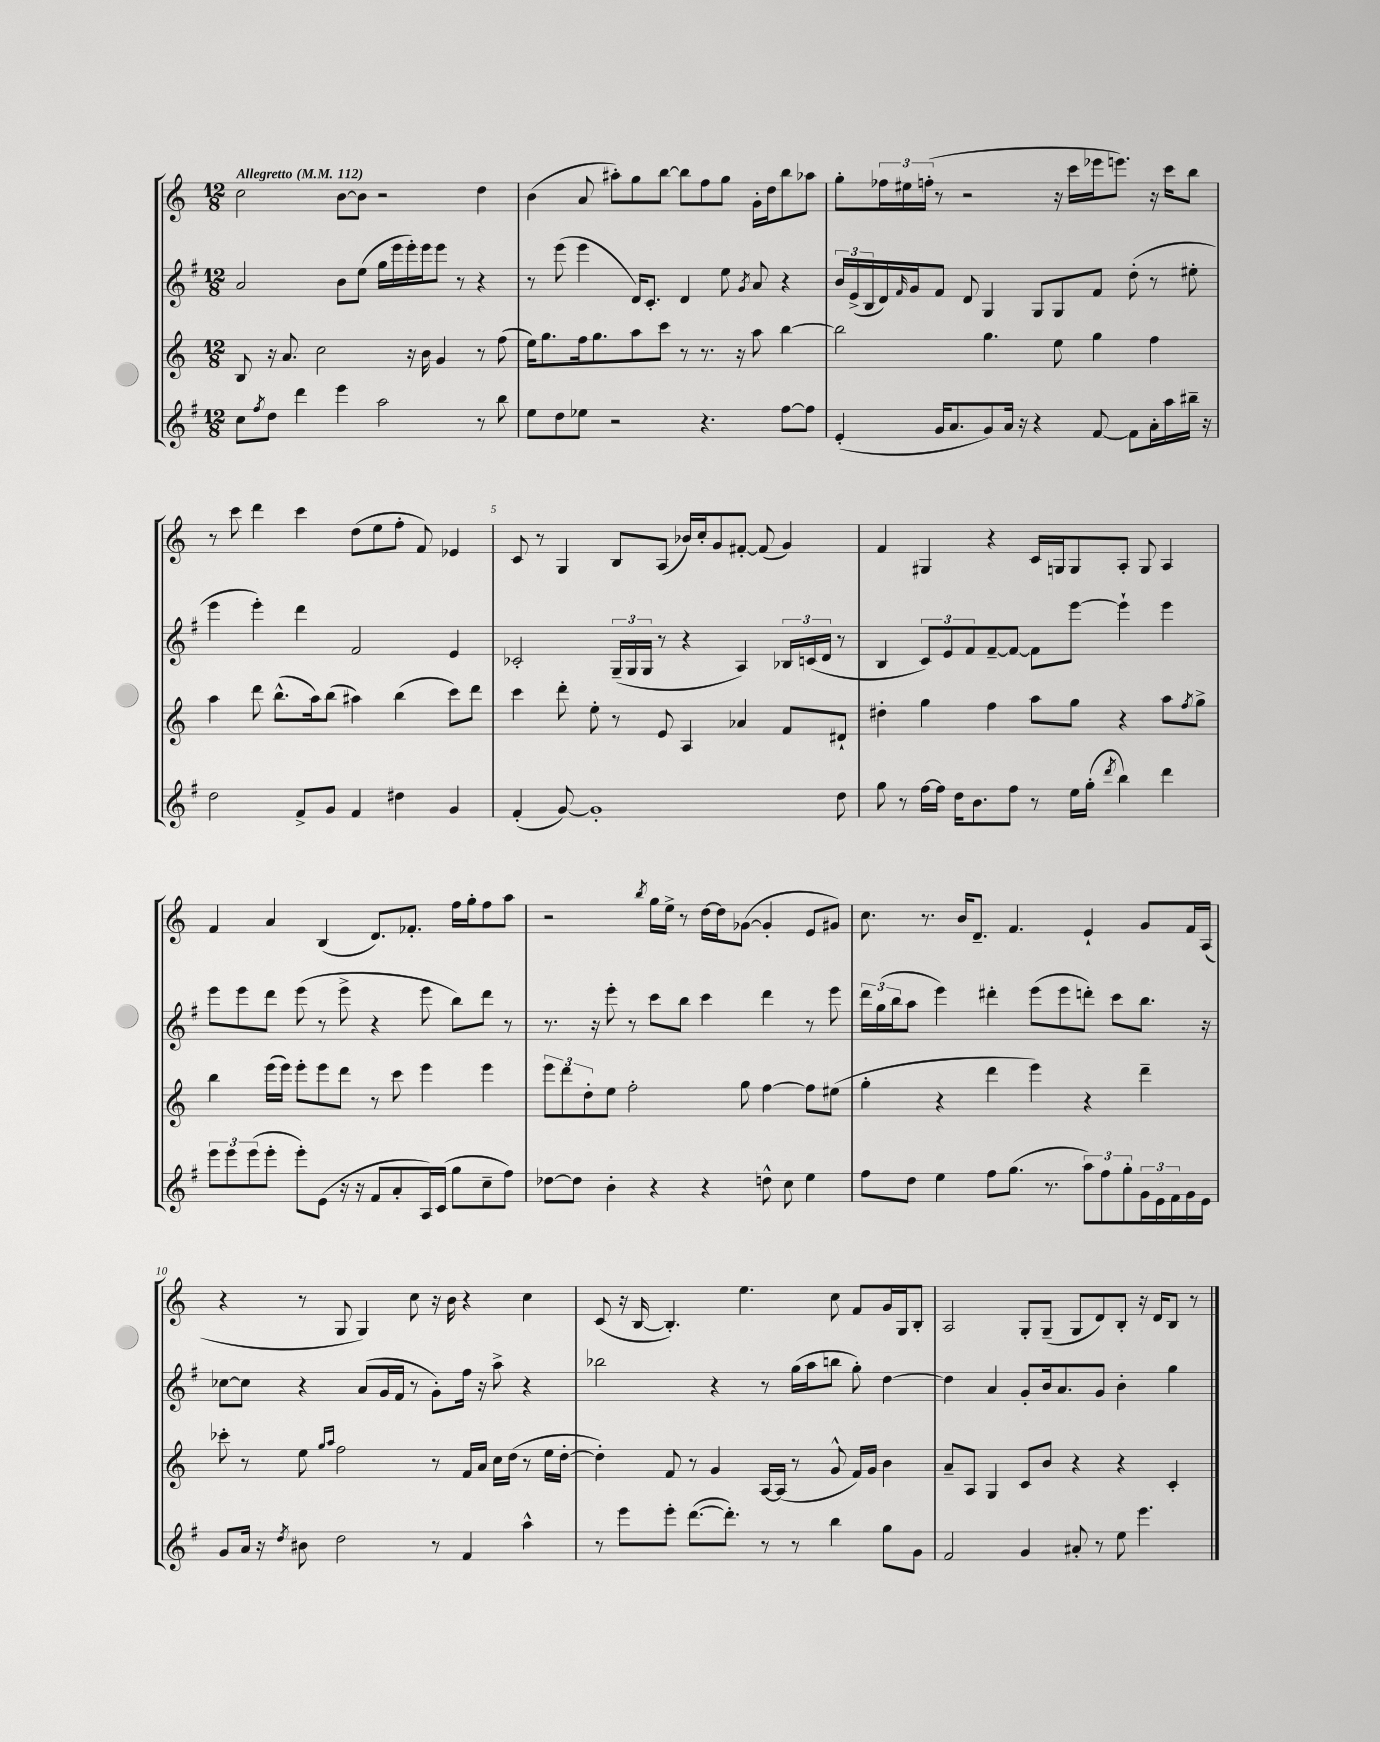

**kern	**kern	**kern	**kern
*part4	*part3	*part2	*part1
*staff4	*staff3	*staff2	*staff1
*clefG2	*clefG2	*clefG2	*clefG2
*k[f#]	*k[]	*k[f#]	*k[]
*M12/8	*M12/8	*M12/8	*M12/8
*MM112	*MM112	*MM112	*MM112
=1	=1	=1	=1
!	!	!	!LO:TX:a:B:t=Allegretto
8cc\L	8B/	2a/	2cc\
8qff#/	.	.	.
8dd\J	16r	.	.
.	8.a/	.	.
4ddd\	.	.	.
.	2cc\	.	.
4eee\	.	8b\L	[8b\L
.	.	(8ee\J	8b\J]
2aa\	.	16gg\LL	2r
.	.	16eee\	.
.	16r	16eee'\)	.
.	16b\	16eee\J	.
.	4g/	8eee\J	.
.	.	8r	.
8r	8r	4r	4dd\
8bb\	(8ff\	.	.
=2	=2	=2	=2
8ee\L	16ee\KL)	8r	(4b\
.	8.gg\	.	.
8dd\	.	(8eee\	.
8ee-X\J	16ff\k	4eee\	8a/
.	8.gg\	.	.
2r	.	.	8aa#X'\L)
.	8aa\	16d/KL)	8gg\
.	.	8.c'/J	.
.	8ccc\J	.	[8bb\J
.	8r	4d/	8bb\L]
4.r	8.r	.	8ff\
.	.	8ee\	8gg\J
.	16r	.	.
.	.	8qg/	.
.	8aa\	8a/	16g'\LL
.	.	.	16dd\J
[8ff#\L	[4bb\	4r	8bb\
8ff#\J]	.	.	8aa-X\J
=3	=3	=3	=3
(4e'/	2bb\]	24b/LL	8gg'\L
.	.	(24e^/	.
.	.	24B/	.
.	.	16d/)	24ff-X\L
.	.	.	24ee#X\
.	.	16qqf#/	.
.	.	16g/J	.
.	.	.	(24ffn'\JJ
16g/KL	.	8f#/J	8r
8.a/	.	.	.
.	.	8d/	2r
8g/)	4.gg\	4G/	.
16a/Jk	.	.	.
16r	.	.	.
4r	.	8G/L	.
.	8ee\	8G/	16r
.	.	.	16ccc\LL
[8f#/	4gg\	8f#/J	16eee-X\J
.	.	.	8.eeen\J)
8f#\L]	.	(8dd'\	.
16a'\L	4ff\	8r	16r
16aa\	.	.	16ccc\KL
16bb#X~\JJ	.	8ee#X'\	8bb\J
16r	.	.	.
!!LO:LB:g=z
=4	=4	=4	=4
2dd\	4aa\	4eee\	8r
.	.	.	8ccc\
.	8ddd\	4eee'\)	4ddd\
.	(8.bb^^\L	.	.
8f#^/L	.	4ddd\	4ccc\
.	16aa\k)	.	.
8g/J	(8bb\J	.	.
4f#/	4aa#X\)	2f#/	(8dd\L
.	.	.	8ee\
4dd#X\	(4bb\	.	8ff'\J
.	.	.	8f/)
4g/	8ccc\L)	4e/	4e-X/
.	8ddd\J	.	.
=5	=5	=5	=5
(4f#'/	4ccc\	2c-X'/	8c/
.	.	.	8r
[8g/)	8ddd'\	.	4G/
1g']	8ee'\	.	.
.	8r	(24G~/LL	8B/L
.	.	24G/	.
.	.	24G/JJ	.
.	8e/	8r	(8A/J
.	4A/	4r	16b-X/LL)
.	.	.	16cc'/J
.	.	.	8g/
.	4a-X/	4A/)	[8f#X'/J
.	.	.	(8f#/]
.	8f/L	24B-X/LL	4g/)
.	.	(24cn/	.
.	.	24d/JJ	.
8dd\	8d#X`/J	8r	.
=6	=6	=6	=6
8gg\	4dd#X'\	4B/	4f/
8r	.	.	.
[16ff#\LL	4gg\	12c/L)	4G#X/
16ff#\JJ]	.	.	.
.	.	12e/	.
16dd\KL	.	.	.
.	.	12f#/	.
8.b\	.	.	.
.	4ff\	[8f#~/	4r
8ff#\J	.	8f#/J_	.
8r	8aa\L	8f#\L]	16c/LL
.	.	.	16Gn/J
16ee\LL	8gg\J	[8eee\J	8G/
(16gg'\JJ	.	.	.
8qddd/	.	.	.
4bb\)	4r	4eee`\]	8A'/J
.	.	.	8G/
4ddd\	8aa\L	4eee\	4A/
.	8qff/	.	.
.	8gg^\J	.	.
!!LO:LB:g=z
=7	=7	=7	=7
12eee\L	4bb\	8eee\L	4f/
12eee\	.	.	.
.	.	8eee\	.
(12eee\	.	.	.
8eee'\J	(16eee\LL	8ddd\J	4a/
.	16eee\JJ)	.	.
8eee'\L)	8eee'\L	(8eee\	.
(8e\J	8eee\	8r	(4B/
16r	8ddd\J	8eee^\	.
16r	.	.	.
8f#/L	8r	4r	8.d/L)
8a'/	8ccc\	.	.
.	.	.	8.f-X'/J
16A/L)	4eee\	8eee\	.
(16c/JJ	.	.	.
8gg\L	.	8bb\L)	16ff\LL
.	.	.	16gg'\J
8cc~\	4eee\	8ddd\J	8ff\
8ff#\J)	.	8r	8aa\J
=8	=8	=8	=8
[8dd-X\L	12eee\L	8.r	2r
.	12ddd\	.	.
8dd-\J]	.	.	.
.	12dd'\	.	.
.	.	16r	.
4b'\	8ee\J	8eee'\	.
.	2ff'\	8r	.
.	.	.	8qbb/
4r	.	8ccc\L	16gg\LL
.	.	.	16ee^\JJ
.	.	8bb\J	8r
4r	.	4ccc\	[16dd\LL
.	.	.	16dd\J]
.	8gg\	.	([8g-X\J
8ddn^^\	[4ff\	4ddd\	4g-'/]
8cc\	.	.	.
4ee\	8ff\L]	8r	8e/L
.	(8ee#X\J	8eee\	8g#X/J)
=9	=9	=9	=9
8ff#\L	4gg'\	24ddd\LL	8.cc\
.	.	(24gg\	.
.	.	24bb\J	.
8dd\J	.	8aa\J	.
.	.	.	8.r
4ee\	4r	4eee\)	.
.	.	.	16b/KL
.	.	.	8.d~/J
8ff#\L	4ddd\	4ddd#X'\	.
(8.gg\J	.	.	4.f/
.	4eee\)	(8eee\L	.
8.r	.	.	.
.	.	8eee\	.
12aa\L)	4r	8dddn'\J)	4e`/
12ff#\	.	.	.
.	.	8ccc\L	.
12gg'\	.	.	.
24g\L	4ddd~\	8.bb\J	8g/L
24e\	.	.	.
24f#\	.	.	.
16g\	.	.	16f/L
16e\JJ	.	16r	(16A/JJ
!!LO:LB:g=z
=10	=10	=10	=10
8g/L	8ccc-X'\	[8cc-X\L	4r
16a/Jk	8r	8cc-\J]	.
16r	.	.	.
8qdd/	.	.	.
8b#X\	8ee\	4r	8r
.	16qqgg/LL	.	.
.	16qqaa/JJ	.	.
2dd\	2ff\	.	8G/
.	.	(8a/L	4G/)
.	.	16g/L	.
.	.	16f#/JJ	.
.	.	8r	8cc\
8r	8r	8g'\L)	16r
.	.	.	16b\
4f#/	16f/LL	16ff#\Jk	4r
.	16a/JJ	16r	.
.	16cc\LL	8aa^\	.
.	(16dd\JJ	.	.
4aa^^\	8r	4r	4cc\
.	16ee\LL	.	.
.	[16dd'\JJ	.	.
=11	=11	=11	=11
8r	4dd'\])	2bb-X\	(8c/
8eee\L	.	.	16r
.	.	.	[16B/
8eee'\J	8f/	.	4.B'/])
([8.ddd\L	8r	.	.
.	4g/	4r	.
8.ddd'\J])	.	.	.
.	.	.	4.ee\
8r	[16A/LL	8r	.
.	(16A/JJ]	.	.
8r	8r	(16gg\LL	.
.	.	16aa\J	.
4bb\	8g^^/	8bbn\J	8cc\
.	16f/LL)	8gg'\)	8f/L
.	16g/JJ	.	.
8gg\L	4b\	[4dd\	16g/L
.	.	.	16G/J
8g\J	.	.	8B'/J
=12	=12	=12	=12
2f#/	8a~/L	4dd\]	2A/
.	8A/J	.	.
.	4G/	4a/	.
4g/	8c/L	8g'/L	8G'/L
.	8b/J	16b/k	(8G~/J
.	.	8.a/	.
8a#X'/	4r	.	8G/L
8r	.	8g/J	8d/)
8ee\	4r	4b'\	8B'/J
4.eee\	.	.	16r
.	.	.	16d/KL
.	4c'/	4gg\	8B/J
.	.	.	8r
==	==	==	==
*-	*-	*-	*-
